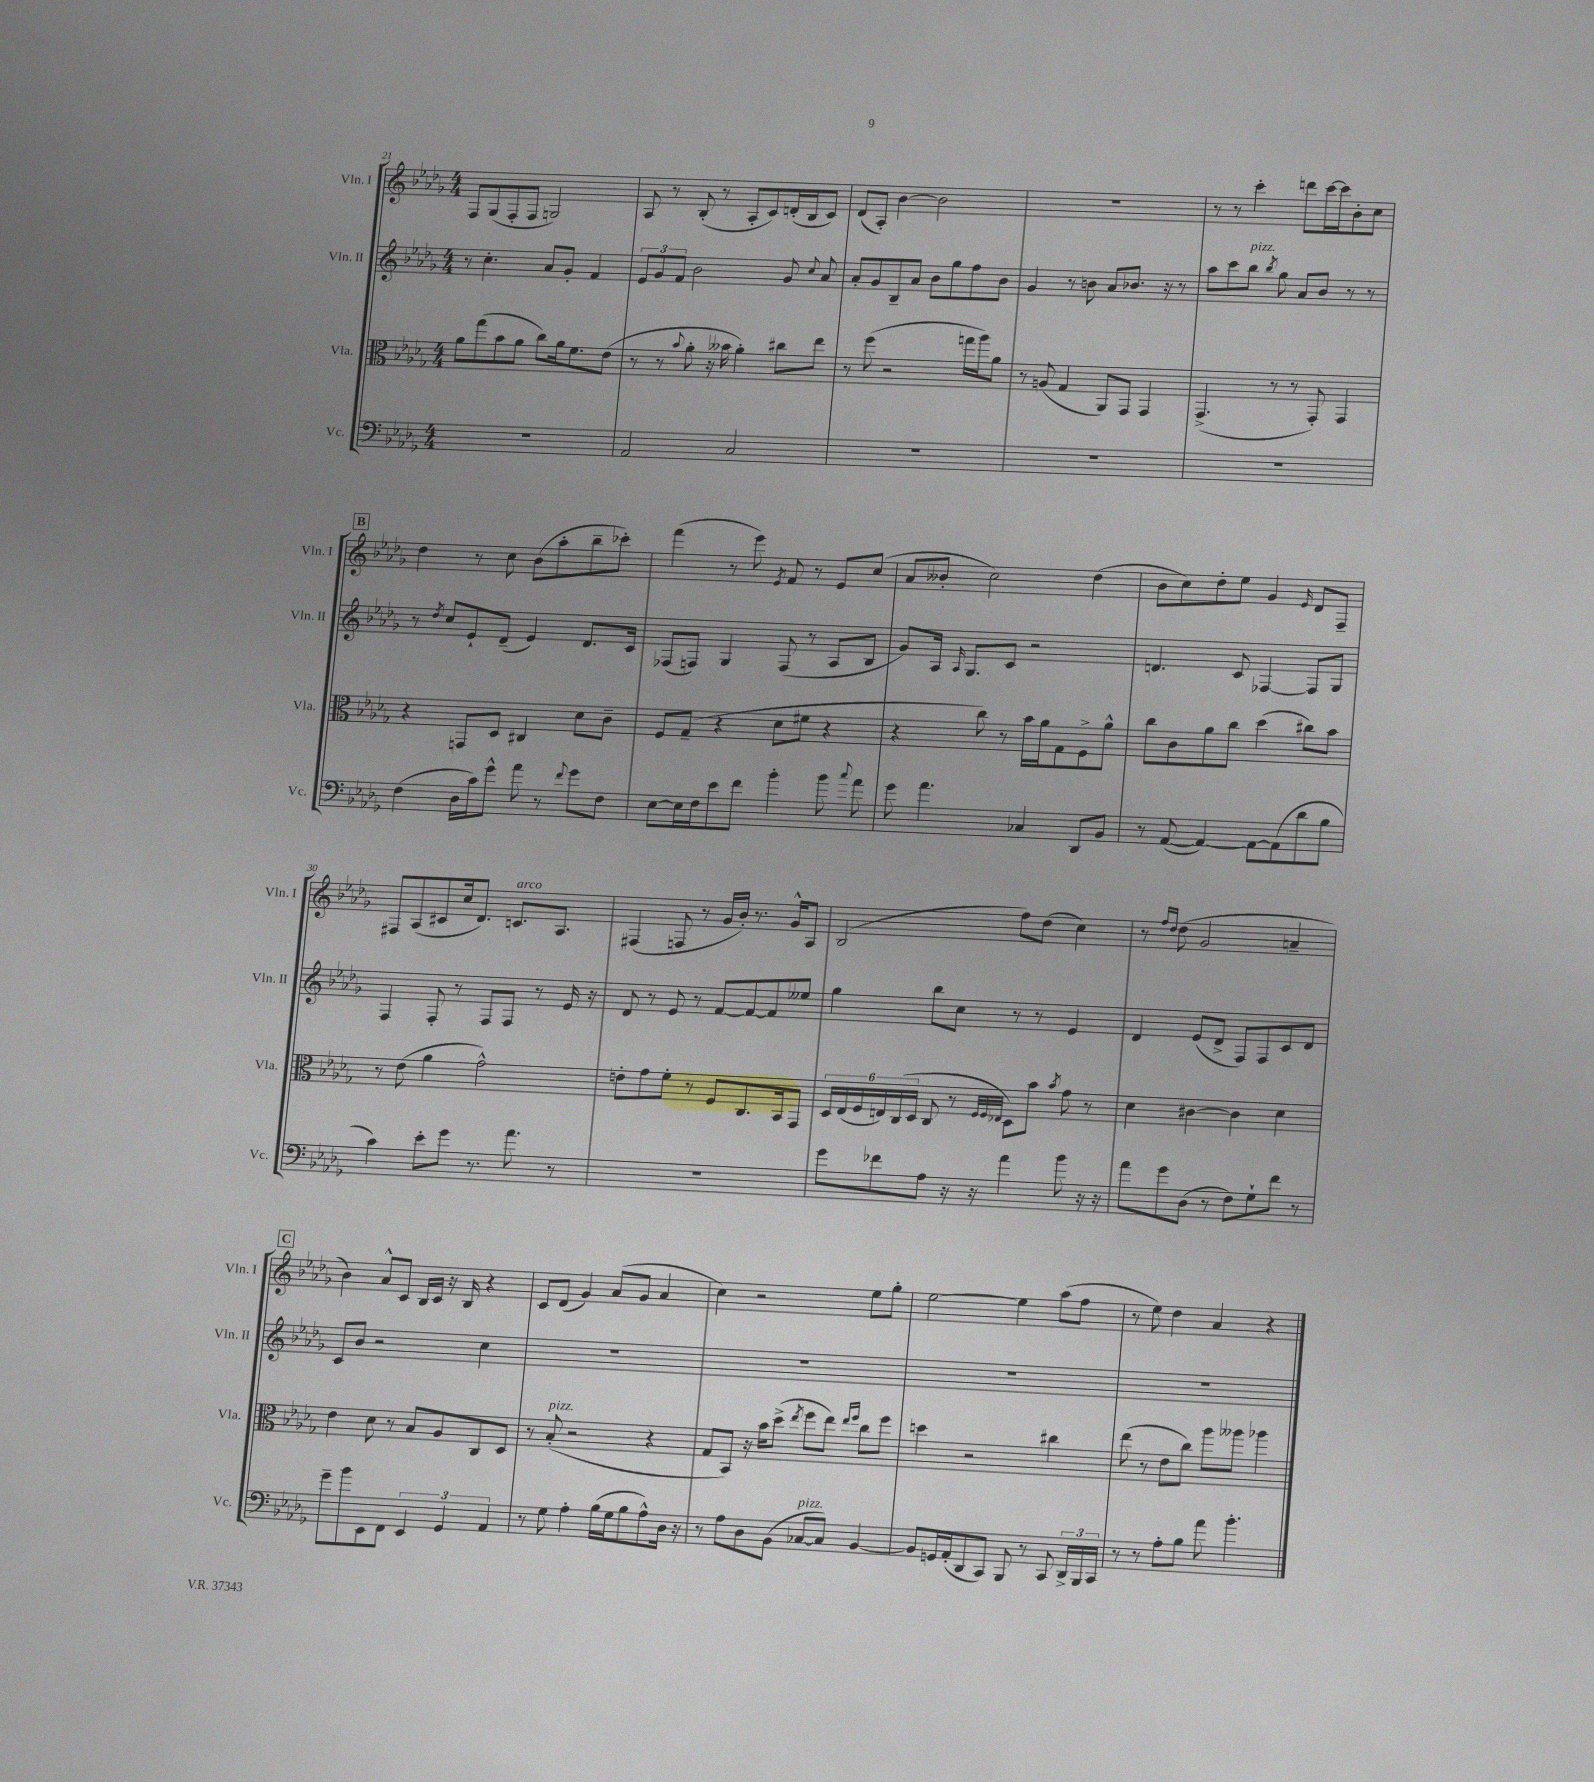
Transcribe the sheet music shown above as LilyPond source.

<<
\new StaffGroup <<
\new Staff = "s0" \with { instrumentName = "Vln. I" shortInstrumentName = "Vln. I" } {
    \clef treble \key des \major \numericTimeSignature \time 4/4
    \autoBeamOff f8[ ges8( f8-. f8] g2) |
    aes8 r8 bes8-.( r8 aes8[-. c'8) d'16-.( bes16 c'8]) |
    des'8[( aes8]-.) bes'4~ bes'2 |
    R1 |
    r8 r8 c'''4-. d'''8[ c'''16~ c'''16 bes'8-. c''8] |
    \mark \markup { \box "B" } des''4 r8 c''8 bes'8[( aes''8-. bes''8-- ces'''8]-.) |
    f'''4( r8 ees'''8) \acciaccatura { ees'8 } f'8 r8 ees'8[ c''8]( |
    aes'8[ beses'8]-. c''2) des''4( |
    bes'8[ c''8) des''8-. ees''8] ges'4 \grace { ees'16 } des'8[ f8]-- |
    fis8[ aes8( cis'8 c''16 des'8.]) c'8.[^\markup { \italic "arco" } aes8.] |
    fis4( f8 r8 ges'16[ bes'16]-.) r8. ges'16[-^ aes8] |
    bes2( f''8[) des''8]( c''4) |
    r8 \grace { f''16[ des''16] } des''8( ges'2 a'4-- |
    \mark \markup { \box "C" } bes'4) aes'8[-^ c'8] bes16[ c'16] r16 bes16 r4 |
    c'8[ des'8]( ges'4) aes'8[( ges'8] aes'4 |
    c''4) r2 ees''8[ ges''8]-. |
    ees''2~ ees''4 aes''8[( f''8] |
    r8 ees''8) des''4 aes'4 r4 \bar "|." |
}
\new Staff = "s1" \with { instrumentName = "Vln. II" shortInstrumentName = "Vln. II" } {
    \clef treble \key des \major \numericTimeSignature \time 4/4
    \autoBeamOff r8 c''4.-. aes'8[ ges'8]-. f'4 |
    \tuplet 3/2 { ees'8[ ges'8 f'8] } bes'2 ges'8 \appoggiatura { c''8 } aes'8 |
    aes'8[-. ges'8 bes8-- aes'8] bes'8[ ges''8 f''8 bes'8] |
    ges'4 r8 b'8 aes'8[ bes'8.] r16 r8 |
    aes''8[ c'''8 bes''8]^\markup { \italic "pizz." } \acciaccatura { bes''8 } ges''8 aes'8[ bes'8] r8 r8 |
    \mark \markup { \box "B" } r8 \acciaccatura { des''8 } c''8[ ees'8-! des'8]--( ees'4) des'8.[ c'16] |
    fes8[( f8]) ges4 f8( r8 aes8[ bes8] |
    ges'8[) aes16] \grace { aes16 } ges8.[ c'8] r2 |
    d'4. c'8 fes4~ fes8[ ges8] |
    f4 f8-. r8 f8[ f8] r8 ees'16 r16 |
    des'8 r8 ees'8 r8 f'8[~ f'8~ f'8 eeses''8] |
    ges''4 bes''8[ c''8] r8 r8 ees'4 |
    des'4 ees'8[( des'8]-> f8[) f8 c'8 des'8] |
    \mark \markup { \box "C" } c'8[ bes'8] r2 c''4 |
    R1 |
    R1 |
    R1 |
    R1 \bar "|." |
}
\new Staff = "s2" \with { instrumentName = "Vla." shortInstrumentName = "Vla." } {
    \clef alto \key des \major \numericTimeSignature \time 4/4
    \autoBeamOff aes'8[ ges''8( bes'8 aes'8] c''8[) aes'16 f'8. ees'8]( |
    r8 r8 \appoggiatura { bes'8 } aes'8-. r16 beses'16 aes'4-.) cis''8[ ees''8] |
    r8 f''8( r2 g''16[ aes''16) aes'8] |
    r8 a8( ges4 aes,8[) ges,8] ges,4 |
    ges,4.->( r8 r8 ges,8-.) ges,4 |
    \mark \markup { \box "B" } r4 g,8[ des8] cis4 des'8[ c'8]-- |
    f8[ ges8]--( r4 des'8[ fis'8] r4 |
    r4 c''8) r8 bes'16[ aes'16 ges8 f8-> aes'8]-^ |
    c''8[ c'8 aes'8 c''8] des''4( cis''8[) bes'8] |
    r8 ees'8( aes'4 ges'2-^) |
    e'8[-. ges'8 f'8]-. r8 f8[ c8. bes,16 ges,8] |
    \tuplet 6/4 { des16[ ees16( f16 e16) c16( des16] } c8 r8 \grace { f32[ f32 ees32] } des8[) bes'8] \acciaccatura { bes'8 } ges'8 r8 |
    des'4 cis'4~ cis'4 des'4 |
    \mark \markup { \box "C" } ees'4 des'8 r8 bes8[ aes8 c8 des8] |
    r8 bes8-.^\markup { \italic "pizz." }( r2 r4 |
    ges8[ bes,8]) r16 bes'16[ des''8]->( \acciaccatura { ees''8 } f''8[ ees''8]) \grace { ees''16[ f''16] } c''8[ f''8] |
    d''4 r2 cis''4 |
    ees''8( r8 ees'8[ c''8]) aes''8[ aeses''8] aes''4 \bar "|." |
}
\new Staff = "s3" \with { instrumentName = "Vc." shortInstrumentName = "Vc." } {
    \clef bass \key des \major \numericTimeSignature \time 4/4
    \autoBeamOff R1 |
    aes,2 c2 |
    R1 |
    R1 |
    R1 |
    \mark \markup { \box "B" } f4( des16[ c'16) ges'8]-^ aes'8 r8 \appoggiatura { f'8 } ges'8[ f8] |
    ees8[~ ees16 f16 ees'8 f'8] bes'4-. bes'8 \appoggiatura { c''8 } aes'8 |
    ges'8 aes'4. ces4 des,8[ bes,8] |
    r8 aes,8~( aes,4~) aes,8[~ aes,8( des'8 bes8] |
    c'4) ees'8[-. ges'8] r8. aes'8. r8 |
    R1 |
    ges'8[ fes'8 aes8] r16 r16 aes'4 bes'8 r16 r16 |
    aes'8[ ges'8 des8]( r8 f8[) ges8-! f'8] r8 |
    \mark \markup { \box "C" } ges'8[-- bes'8 ees,8 f,8] \tuplet 3/2 { ees,4 ges,4 aes,4 } |
    r8 ges8 aes4-. bes16[( ges16 bes8 aes8-^) des16] r16 |
    r8 aes8[ des8 bes,8]( ces8[~^\markup { \italic "pizz." } ces8]) bes,4~ |
    bes,8[ g,16 aes,16-.( des,8 c,8]) bes,,8 r8 c,8 \tuplet 3/2 { des,16[-> bes,,16 c,16] } |
    r8 r8 aes8[-. bes8] aes'8 bes'4.-. \bar "|." |
}
>>
>>
\layout { \context { \Score currentBarNumber = #21 } }
